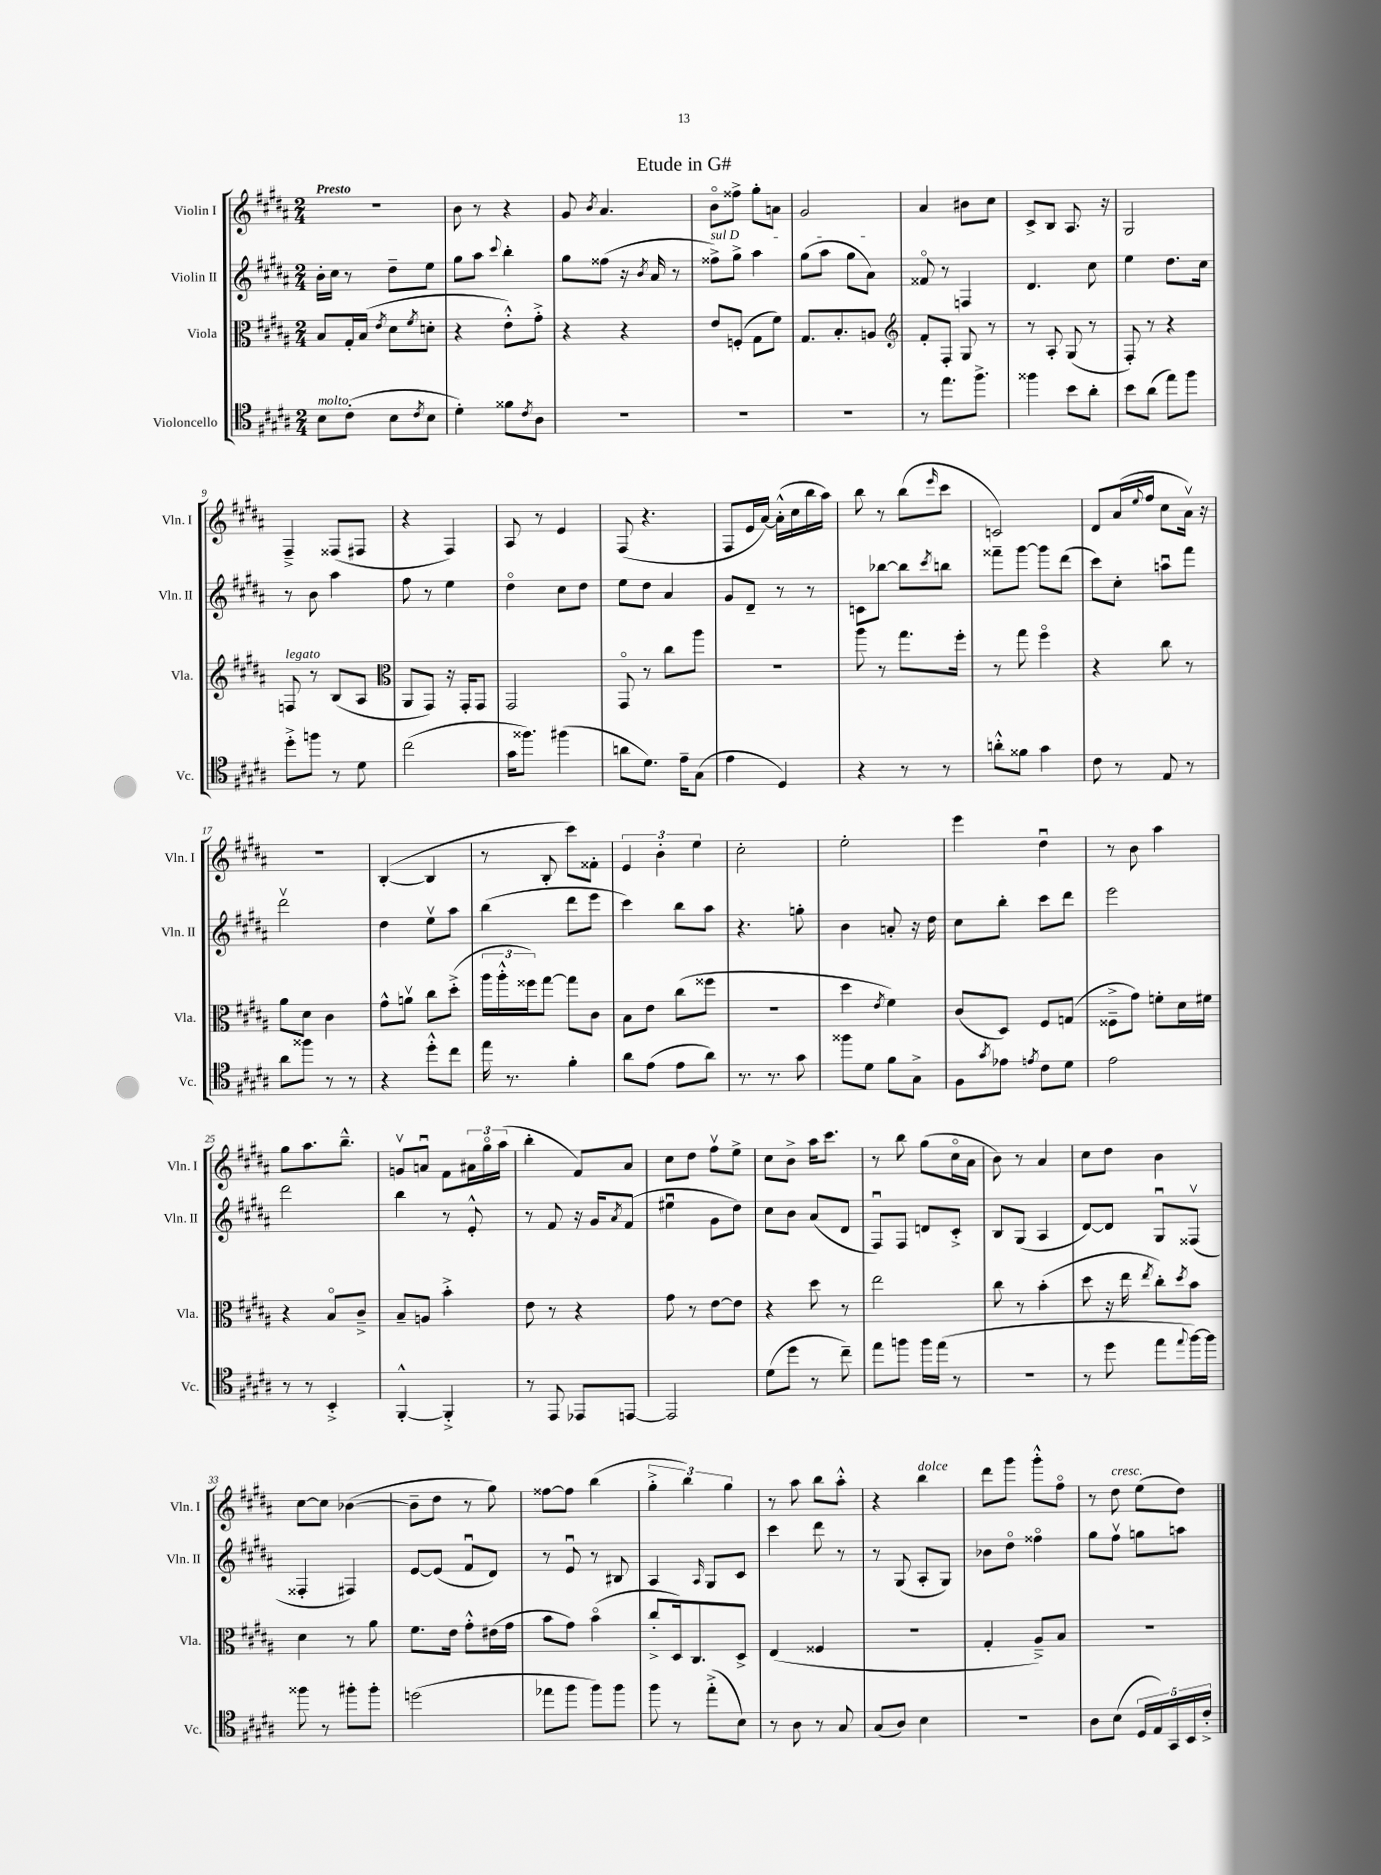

**kern	**kern	**kern	**kern
*part4	*part3	*part2	*part1
*staff4	*staff3	*staff2	*staff1
*I"Violoncello	*I"Viola	*I"Violin II	*I"Violin I
*I'Vc.	*I'Vla.	*I'Vln. II	*I'Vln. I
*clefC4	*clefC3	*clefG2	*clefG2
*k[f#c#g#d#a#]	*k[f#c#g#d#a#]	*k[f#c#g#d#a#]	*k[f#c#g#d#a#]
*M2/4	*M2/4	*M2/4	*M2/4
=1	=1	=1	=1
!	!	!	!LO:TX:a:B:t=Presto
!LO:TX:a:i:t=molto	!	!	!
8B\L	8B/L	16b'\LL	2r
.	.	16cc#\JJ	.
(8c#'\J	16G#'/L	8r	.
.	(16B/JJ	.	.
.	8qe/	.	.
8B\L	8d#\L	8dd#~\L	.
8qc#/	8qf#/	.	.
8B\J	8dn'\J	8ee\J	.
=2	=2	=2	=2
4d#'\)	4r	8gg#\L	8b\
.	.	8aa#\J	8r
.	.	8qqccc#/	.
8f##X\L	8e'^^\L)	4bb'\	4r
8qc#/	.	.	.
8A#\J	8g#'^\J	.	.
=3	=3	=3	=3
2r	4r	8gg#\L	8g#/
.	.	.	8qb/
.	.	(8ff##X\J	4.a#/
.	4r	16r	.
.	.	8qb/	.
.	.	16a#/	.
.	.	8r	.
=4	=4	=4	=4
!	!	!LO:TX:a:i:t=sul D	!
2r	8e/L	8ff##X^\L)	8b\L
.	(8Fn'/J	8gg#^\J	8ff##X^\J
.	8G#\L	4aa#\	8gg#'\L
.	8f#\J)	.	8an\J
=5	=5	=5	=5
2r	8.G#/L	(8gg#\L	2g#/
.	.	8aa#\J	.
.	8.B'/	.	.
.	.	8gg#\L	.
.	8An/J	8a#\J)	.
=6	=6	=6	=6
*	*clefG2	*	*
8r	8f#'/L	8f##X/	4a#/
8.ee\L	8F#'/J	8r	.
.	8G#/	4Fn/	8b#X\L
8.ff#^\J	.	.	.
.	8r	.	8cc#\J
=7	=7	=7	=7
4ff##X\	8r	4.d#/	8c#^/L
.	8A#'/	.	8B/J
8b\L	(8G#/	.	8.A#/
8a#'\J	8r	8cc#\	.
.	.	.	16r
=8	=8	=8	=8
8b\L	8F#'/)	4ee\	2G#/
(8a#\J	8r	.	.
8ee\L)	4r	8.dd#\L	.
8ff#\J	.	.	.
.	.	16cc#\Jk	.
!!LO:LB:g=z
=9	=9	=9	=9
!	!LO:TX:a:i:t=legato	!	!
8dd#'^\L	8Fn/	8r	4F#~^/
8ffn\J	8r	8b\	.
8r	(8B/L	4aa#\	(8F##X/L
8d#\	8A#/J	.	8F#X/J
=10	=10	=10	=10
*	*clefC3	*	*
(2cc#\	8AA#/L	8ff#\	4r
.	8GG#/J)	8r	.
.	16r	4ee\	4F#/)
.	16GG#'/KL	.	.
.	8GG#/J	.	.
=11	=11	=11	=11
16g#\KL	2GG#/	4dd#\	8A#/
8.ff##X\J)	.	.	.
.	.	.	8r
(4ff#X\	.	8cc#\L	4e/
.	.	8dd#\J	.
=12	=12	=12	=12
8an\L	8GG#/	8ee\L	(8F#/
8.d#\J)	8r	8dd#\J	4.r
.	8cc#\L	4a#/	.
16e~\KL	.	.	.
(8G#\J	8aa#\J	.	.
=13	=13	=13	=13
4e\	2r	8g#/L	8F#/L
.	.	8d#~/J	16e/L
.	.	.	[16a#/JJ)
4D#/)	.	8r	(16a#'^^\LL]
.	.	.	16cc#\
.	.	8r	16bb\
.	.	.	16aa#\JJ)
=14	=14	=14	=14
4r	8aa#\	8cn\L	8bb\
.	8r	[8bb-X\J	8r
8r	8.gg#\L	8bb-\L]	(8bb\L
.	.	8qccc#/	16qqeee/
8r	.	8bbn\J	8ccc#\J
.	16ff#'\Jk	.	.
=15	=15	=15	=15
8an'^^\L	8r	8fff##X~\L	2cn/)
8f##X\J	8gg#\	[8ggg#\J	.
4g#\	4ff#\	8ggg#\L]	.
.	.	(8ddd#\J	.
=16	=16	=16	=16
8c#\	4r	8ccc#\L)	8d#/L
8r	.	8cc#'\J	(16a#/L
.	.	.	8qqee/
.	.	.	16ff#/JJ
8E/	8cc#\	8aanu\L	8cc#\L
8r	8r	8fff#\J	16a#v\Jk)
.	.	.	16r
!!LO:LB:g=z
=17	=17	=17	=17
8a#\L	8a#\L	2ddd#v\	2r
8ff##X\J	8d#\J	.	.
8r	4c#\	.	.
8r	.	.	.
=18	=18	=18	=18
4r	8g#^^\L	4dd#\	([4B'/
.	8anv\J	.	.
8dd#'^^\L	8cc#\L	8eev\L	4B/]
8cc#\J	(8dd#'^\J	8aa#\J	.
=19	=19	=19	=19
16ee\	24aa#\LL	(4bb\	8r
.	24aa#'^^\	.	.
8.r	.	.	.
.	24ff##X\J)	.	.
.	[8gg#\J	.	8B'/
4f#'\	8gg#\L]	8ddd#\L	8ccc#\L)
.	8c#\J	8eee\J	8f##X'\J
=20	=20	=20	=20
8a#\L	8B\L	4ccc#\)	6e/
(8e\J	8e\J	.	.
.	.	.	6b'\
8e\L	(8cc#\L	8bb\L	.
.	.	.	6ee\
8a#\J)	8ff##X\J	8aa#\J	.
=21	=21	=21	=21
8.r	2r	4.r	2cc#'\
8.r	.	.	.
8g#\	.	8ggn'\	.
=22	=22	=22	=22
8ff##X\L	4dd#\	4b\	2ee'\
8d#\J	.	.	.
.	8qe/	.	.
8f#\L	4f#\)	8an'/	.
8G#^\J	.	16r	.
.	.	16dd#\	.
=23	=23	=23	=23
8F#\L	(8c#/L	8cc#\L	4eee\
8qg#/	.	.	.
8e-X\J	8D#/J)	8bb'\J	.
8qen/	.	.	.
8c#\L	8F#/L	8ccc#\L	4dd#u\
8d#\J	(8Gn/J	8ddd#\J	.
=24	=24	=24	=24
2e\	8F##X~^\L	2eee\	8r
.	8g#\J)	.	8b\
.	8fn'\L	.	4aa#\
.	16d#\L	.	.
.	16f#X\JJ	.	.
!!LO:LB:g=z
=25	=25	=25	=25
8r	4r	2ddd#\	8gg#\L
8r	.	.	8.aa#\
4BB'^/	8B/L	.	.
.	.	.	8.bb~^^\J
.	8c#~^/J	.	.
=26	=26	=26	=26
[4FF#'^^/	8B~/L	4bb\	8gnv/L
.	8An/J	.	8anu/J
4FF#'^/]	4b'^\	8r	8f#\L
.	.	8e'^^/	24a#X\L
.	.	.	24gg#\
.	.	.	(24aa#\JJ
=27	=27	=27	=27
8r	8e\	8r	4bb'\
8EE/	8r	8f#/	.
8EE-X/L	4r	16r	8f#/L)
.	.	16g#/KL	.
.	.	8qa#/	.
[8EEn/J	.	(8f#/J	8a#/J
=28	=28	=28	=28
2EE/]	8g#\	4ee#Xu\	8cc#\L
.	8r	.	8dd#\J
.	[8e\L	8g#\L	8ff#v\L
.	8e\J]	8dd#\J)	8ee^\J
=29	=29	=29	=29
(8d#\L	4r	8cc#\L	8cc#\L
8dd#\J	.	8b\J	8b^\J
8r	8dd#\	(8a#/L	16aa#\KL
.	.	.	8.ccc#\J
8cc#~\)	8r	8d#/J	.
=30	=30	=30	=30
8ee\L	2ee\	8F#u/L)	8r
8ffn\J	.	8F#/J	8bb\
16ff\LL	.	8dn/L	(8gg#\L
(16ee\JJ	.	.	.
8r	.	8c#'^/J	16cc#\L
.	.	.	16a#\JJ
=31	=31	=31	=31
2r	8cc#\	8B/L	8b\)
.	8r	(8G#/J	8r
.	(4b'\	4A#/	4a#/
=32	=32	=32	=32
8r	8dd#\	[8d#/L)	8cc#\L
8dd#\	16r	8d#/J]	8dd#\J
.	16ee\	.	.
.	8qee/	.	.
8ee\L	8cc#'\L)	8G#u/L	4b\
8qqee/	8qdd#/	.	.
[16ff#\L)	8b\J	(8F##Xv/J	.
16ff#\JJ]	.	.	.
!!LO:LB:g=z
=33	=33	=33	=33
8ff##X\	4d#\	4F##X'/	[8cc#\L
8r	.	.	8cc#\J]
8ff#X'\L	8r	4F#X/)	([4b-X\
8ff#'\J	8a#\	.	.
=34	=34	=34	=34
(2ddn\	8.f#\L	[8e/L	8b-~\L]
.	.	(8e/J]	8dd#\J
.	16e\Jk	.	.
.	8g#'^^\L	8f#u/L	8r
.	(16e#X\L	8d#/J)	8gg#\)
.	16g#\JJ	.	.
=35	=35	=35	=35
8ee-X\L	8b\L	8r	[8ff##X\L
8ff#\J	8g#\J)	8eu/	8ff##\J]
8ff#\L)	(4b\	8r	(4bb\
8ff#\J	.	8B#X/	.
=36	=36	=36	=36
8ff#\	8cc#'^/L	4A#/	6gg#'^\
8r	16D#/k)	.	.
.	.	.	6bb\)
.	8.C#/	.	.
.	.	16qqA#/	.
(8ee'^\L	.	8G#/L	.
.	.	.	6gg#\
8B\J)	8D#^/J	8c#/J	.
=37	=37	=37	=37
8r	(4E/	4ccc#\	8r
8A#\	.	.	8aa#\
8r	4F##X/	8ddd#\	8bb\L
8G#/	.	8r	8aa#'^^\J
=38	=38	=38	=38
(8G#/L	2r	8r	4r
8A#/J)	.	(8G#/	.
!	!	!	!LO:TX:a:i:t=dolce
4B\	.	8A#'/L	4bb\
.	.	8G#/J)	.
=39	=39	=39	=39
2r	4G#'/	8b-X\L	8ddd#\L
.	.	8dd#\J	8ggg#\J
.	8A#~^/L)	4ff##X\	8ggg#'^^\L
.	8B/J	.	8ff#\J
=40	=40	=40	=40
8A#\L	2r	8gg#\L	8r
!	!	!	!LO:TX:a:i:t=cresc.
(8B\J	.	8ff#v\J	8dd#\
20D#/LL	.	8ggn\L	(8ee\L
20E/)	.	.	.
20GG#/	.	.	.
.	.	8aan\J	8dd#\J)
20BB/	.	.	.
20c#'^/JJ	.	.	.
==	==	==	==
*-	*-	*-	*-
